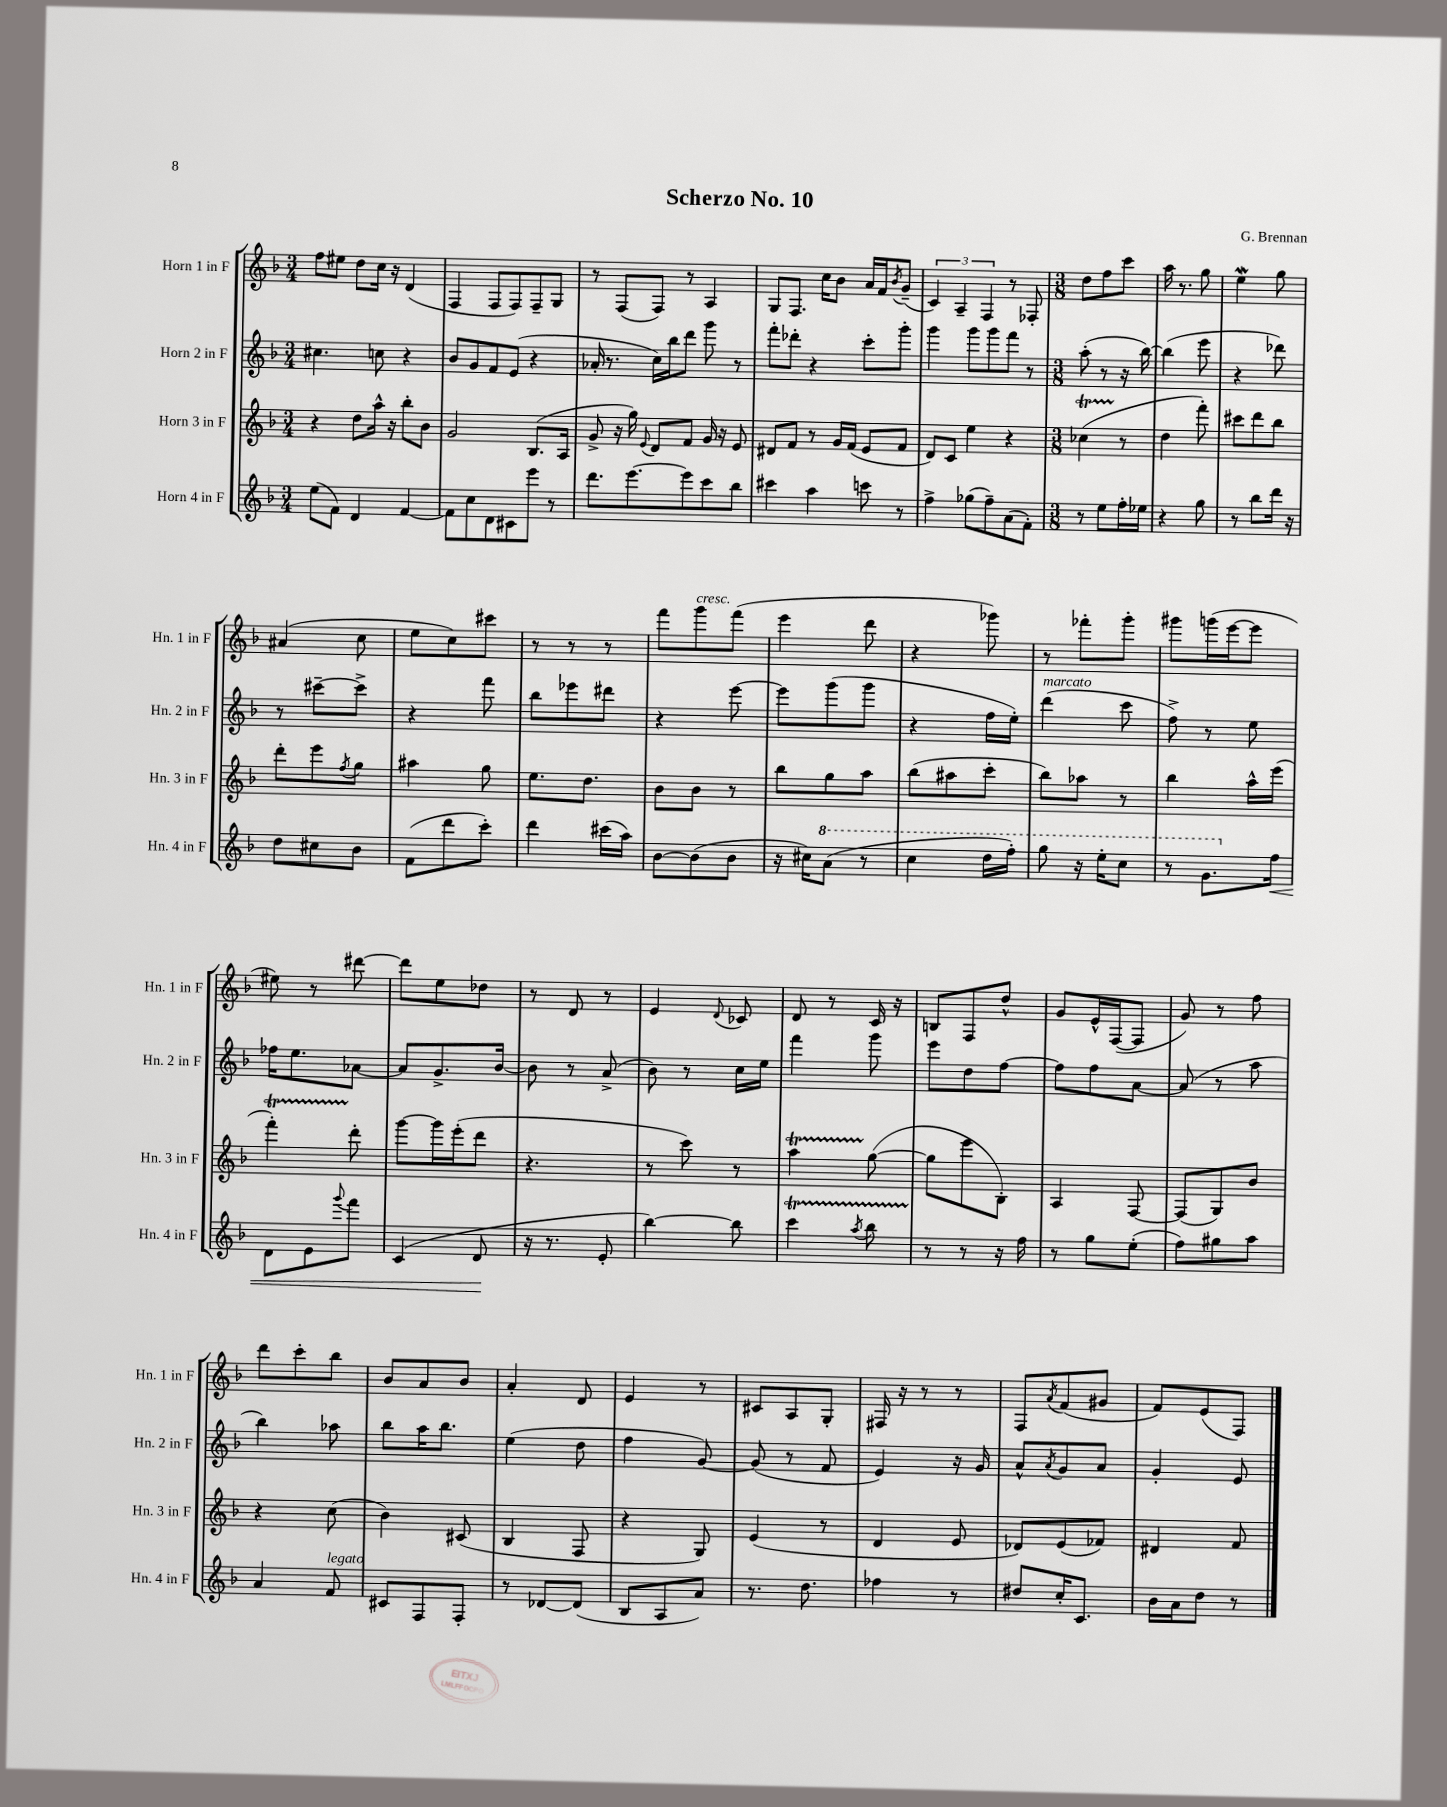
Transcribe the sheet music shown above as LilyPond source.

\header { title = "Scherzo No. 10" composer = "G. Brennan" }
<<
\new StaffGroup <<
\new Staff = "s0" \with { instrumentName = "Horn 1 in F" shortInstrumentName = "Hn. 1 in F" } {
    \clef treble \key f \major \numericTimeSignature \time 3/4
    f''8 eis''8 d''8 c''16 r16 d'4( |
    f4 f8 f8) f8-- g8 |
    r8 f8( f8) r8 a4 |
    g8 f8. c''16 bes'8 a'16 f'16 \acciaccatura { bes'8 } g'8--( |
    \tuplet 3/2 { c'4) a4-- f4 } r8 fes8-. |
    \numericTimeSignature \time 3/8 d''8 f''8 c'''8 |
    a''16 r8. g''8 |
    e''4\mordent g''8 |
    ais'4( c''8 |
    e''8 c''8) cis'''8 |
    r8 r8 r8 |
    f'''8 g'''8^\markup { \italic "cresc." } f'''8( |
    e'''4 d'''8 |
    r4 ges'''8) |
    r8 fes'''8-. g'''8-. |
    gis'''8 g'''16( e'''16~ e'''8 |
    eis''8) r8 dis'''8~ |
    dis'''8 e''8 des''8 |
    r8 d'8 r8 |
    e'4 \appoggiatura { d'8 } ces'8 |
    d'8 r8 c'16 r16 |
    b8 f8 d''8-^ |
    g'8 e'16-^ f16~( f8 |
    g'8) r8 f''8 |
    d'''8 c'''8-. bes''8 |
    bes'8 a'8 bes'8 |
    a'4-. d'8 |
    e'4 r8 |
    cis'8 a8 g8-. |
    fis16 r16 r8 r8 |
    f8 \acciaccatura { a'8 } f'8( gis'8 |
    f'8) e'8( f8) \bar "|." |
}
\new Staff = "s1" \with { instrumentName = "Horn 2 in F" shortInstrumentName = "Hn. 2 in F" } {
    \clef treble \key f \major \numericTimeSignature \time 3/4
    cis''4. c''8 r4 |
    bes'8 g'8 f'8 e'8( r4 |
    aes'16-. r8. c''16) bes''16 d'''8 g'''8 r8 |
    f'''8-. des'''8-. r4 c'''8-. g'''8-. |
    g'''4 g'''8 g'''8 f'''8 r8 |
    \numericTimeSignature \time 3/8 a''8-.( r8 r16 bes''16~) |
    bes''4( e'''8 |
    r4 des'''8) |
    r8 cis'''8~-- cis'''8-> |
    r4 f'''8 |
    bes''8 ees'''8 dis'''8 |
    r4 e'''8~ |
    e'''8 g'''8( g'''8 |
    r4 f''16 e''16-.) |
    d'''4^\markup { \italic "marcato" }( c'''8 |
    f''8->) r8 e''8 |
    fes''16 e''8. aes'8~ |
    aes'8 g'8.-> bes'16~ |
    bes'8 r8 a'8->( |
    bes'8) r8 c''16 e''16 |
    f'''4 g'''8 |
    e'''8 d''8 f''8~ |
    f''8 f''8 a'8~ |
    a'8( r8 a''8 |
    bes''4) aes''8 |
    bes''8 a''16 bes''8. |
    e''4( d''8 |
    f''4 g'8~) |
    g'8( r8 f'8 |
    e'4) r16 g'16 |
    a'8-^ \acciaccatura { a'8 } g'8 a'8 |
    g'4-. e'8 \bar "|." |
}
\new Staff = "s2" \with { instrumentName = "Horn 3 in F" shortInstrumentName = "Hn. 3 in F" } {
    \clef treble \key f \major \numericTimeSignature \time 3/4
    r4 d''8 a''16-^ r16 bes''8-. bes'8 |
    g'2 bes8.( a16 |
    g'8-> r16 g''16) \appoggiatura { e'8 } d'8 f'8 g'16 r16 e'8 |
    dis'8 f'8 r8 g'16 f'16( e'8 f'8 |
    d'8) c'8 e''4 r4 |
    \numericTimeSignature \time 3/8 ces''4\startTrillSpan( r8\stopTrillSpan |
    d''4 f'''8-.) |
    cis'''8 d'''8 bes''8 |
    d'''8-. e'''8 \acciaccatura { f''8 } g''8 |
    ais''4 g''8 |
    e''8. d''8. |
    bes'8 bes'8 r8 |
    bes''8 g''8 a''8 |
    bes''8( ais''8 c'''8-. |
    bes''8) aes''8 r8 |
    bes''4 a''16-^ e'''16( |
    f'''4-.\startTrillSpan) d'''8-.\stopTrillSpan |
    g'''8~ g'''16 e'''16-.( d'''8 |
    r4. |
    r8 c'''8) r8 |
    a''4\startTrillSpan g''8~\stopTrillSpan( |
    g''8 e'''8 bes8-.) |
    a4 f8~ |
    f8( g8) bes'8 |
    r4 c''8( |
    bes'4) cis'8( |
    bes4 f8 |
    r4 g8) |
    e'4( r8 |
    d'4 e'8 |
    des'8) e'8( fes'8) |
    dis'4 f'8 \bar "|." |
}
\new Staff = "s3" \with { instrumentName = "Horn 4 in F" shortInstrumentName = "Hn. 4 in F" } {
    \clef treble \key f \major \numericTimeSignature \time 3/4
    e''8( f'8) d'4 f'4~ |
    f'8 c''8 d'8 cis'8 e'''8 r8 |
    d'''8. e'''8.~ e'''8 c'''8 bes''8 |
    cis'''4 a''4 c'''8 r8 |
    f''4-> ges''8( f''8--) a'8( f'8-.) |
    \numericTimeSignature \time 3/8 r8 e''8 f''16-. ees''16 |
    r4 g''8 |
    r8 bes''8 d'''16 r16 |
    d''8 cis''8 bes'8 |
    f'8( d'''8 c'''8-.) |
    d'''4 cis'''16( a''16) |
    bes'8~ bes'8( bes'8 |
    r16 cis''16) \ottava #1 a''8( r8 |
    c'''4 d'''16 f'''16-.) |
    g'''8 r16 e'''16-. c'''8 |
    r8 g''8. \ottava #0 f''16\< |
    d'8 e'8 \appoggiatura { g'''8 } f'''8 |
    c'4( d'8\! |
    r16 r8. e'8-. |
    bes''4~) bes''8 |
    c'''4\startTrillSpan \acciaccatura { a''8 } bes''8 |
    r8\stopTrillSpan r8 r16 f''16 |
    r8 g''8 e''8-.( |
    f''8) gis''8 a''8 |
    a'4 f'8^\markup { \italic "legato" } |
    cis'8 f8 f8-. |
    r8 des'8~ des'8( |
    bes8 a8 a'8) |
    r8. d''8. |
    fes''4 r8 |
    dis''8 c''16-. c'8. |
    bes'16 a'16 d''8 r8 \bar "|." |
}
>>
>>
\layout { \context { \Score \remove "Bar_number_engraver" } }
